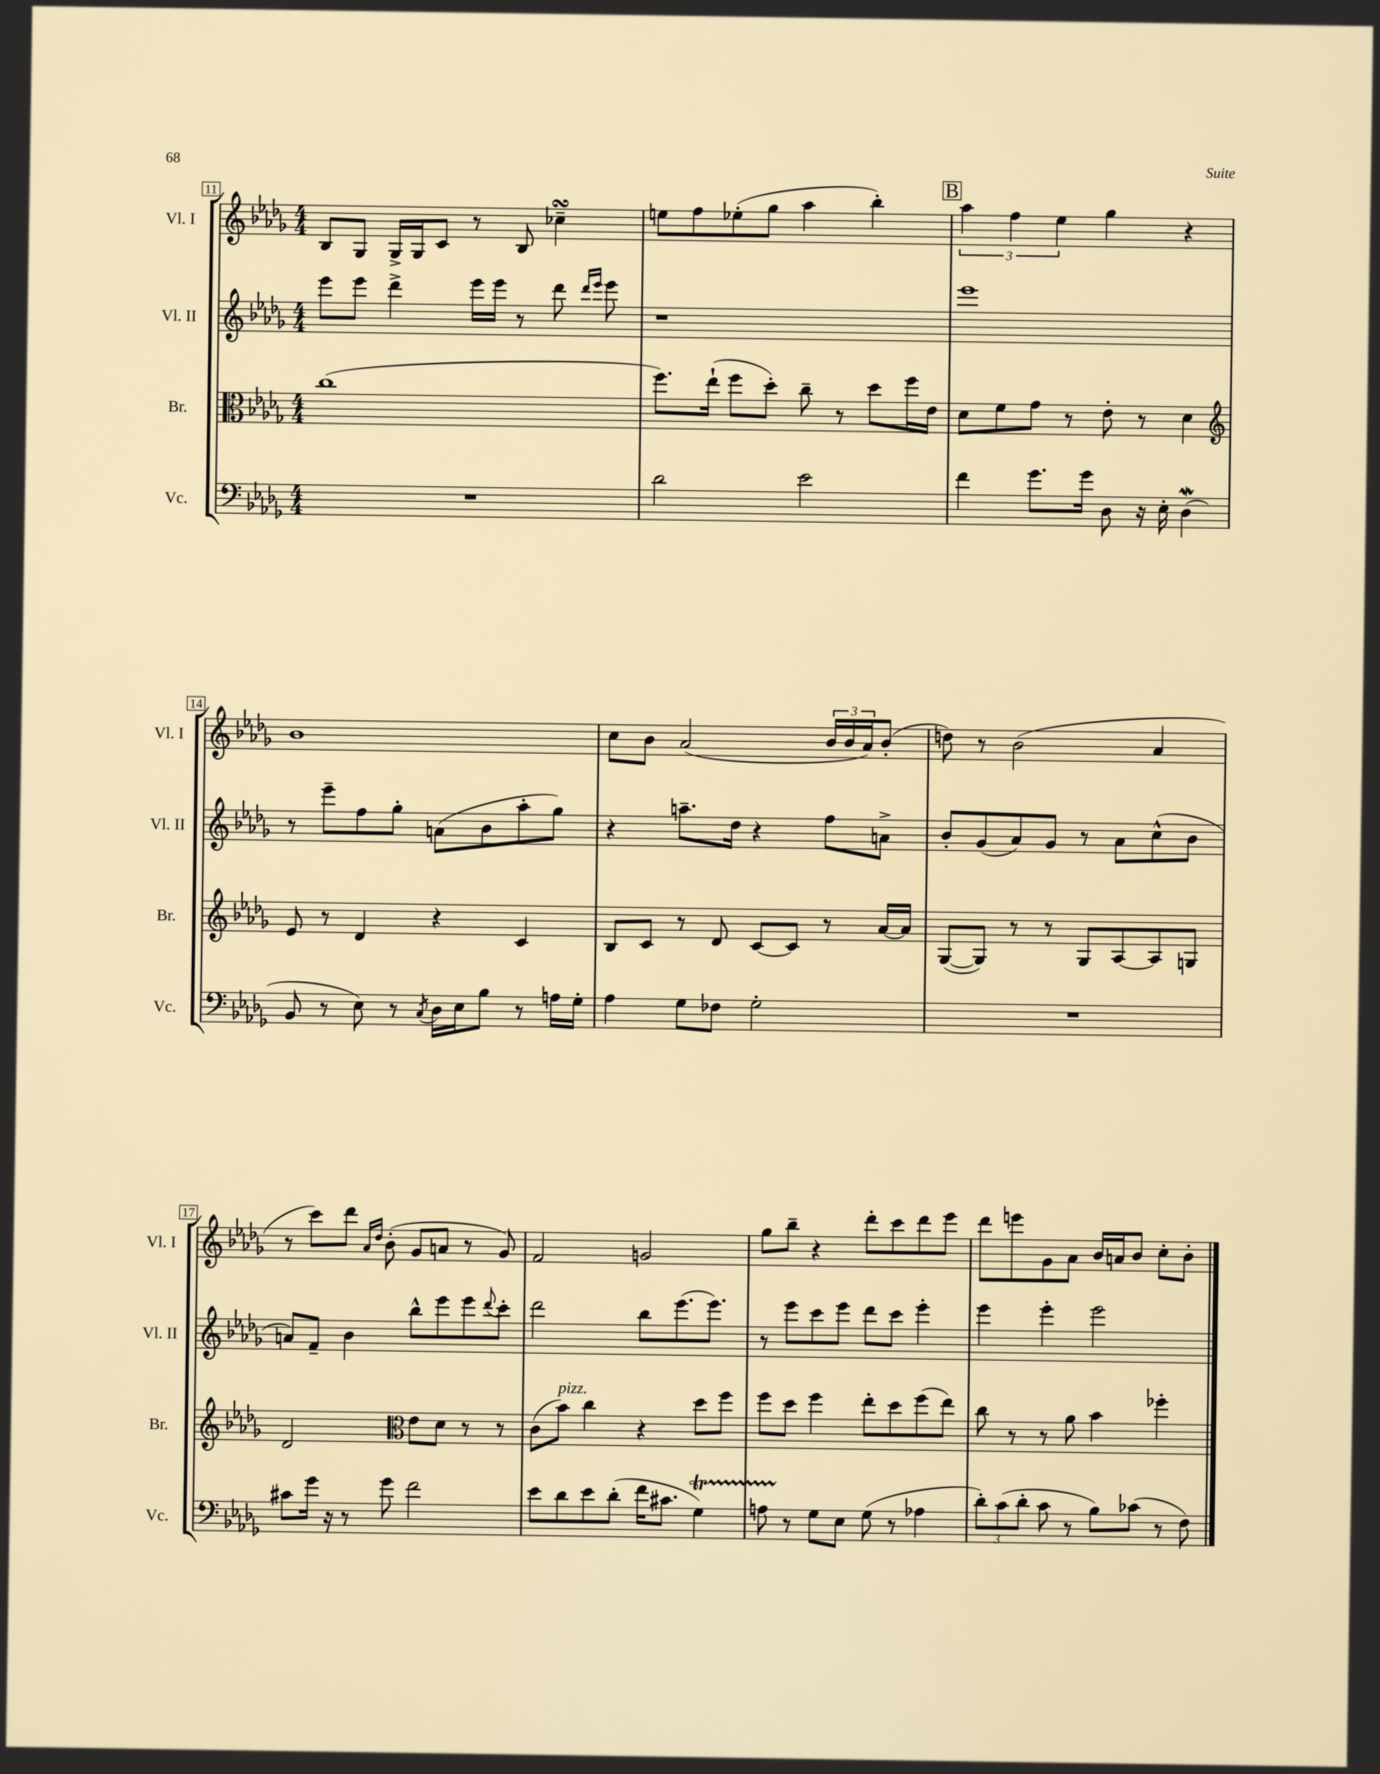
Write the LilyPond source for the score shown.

<<
\new StaffGroup <<
\new Staff = "s0" \with { instrumentName = "Vl. I" shortInstrumentName = "Vl. I" } {
    \clef treble \key des \major \numericTimeSignature \time 4/4
    bes8 ges8 ges16-> ges16 c'8 r8 bes8 ces''4--\turn |
    e''8 f''8 ees''8-.( ges''8 aes''4 bes''4-.) |
    \mark \markup { \box "B" } \tuplet 3/2 { aes''4 f''4 ees''4 } ges''4 r4 |
    bes'1 |
    c''8 bes'8 aes'2( \tuplet 3/2 { bes'16 bes'16 aes'16) } bes'8-.( |
    d''8) r8 bes'2( aes'4 |
    r8 c'''8) des'''8 \grace { aes'16 des''16 } bes'8-.( ges'8 a'8 r8 ges'8) |
    f'2 g'2 |
    ges''8 bes''8-- r4 des'''8-. c'''8 des'''8 ees'''8 |
    des'''8 e'''8 ges'8 aes'8 bes'16 a'16 bes'8 c''8-. bes'8-. \bar "|." |
}
\new Staff = "s1" \with { instrumentName = "Vl. II" shortInstrumentName = "Vl. II" } {
    \clef treble \key des \major \numericTimeSignature \time 4/4
    ees'''8 ees'''8 des'''4-> ees'''16 ees'''16 r8 des'''8 \grace { des'''16 ees'''16 } ees'''8 |
    r1 |
    \mark \markup { \box "B" } ees'''1 |
    r8 ees'''8-- f''8 ges''8-. a'8( bes'8 aes''8-. ges''8) |
    r4 a''8.-- des''16 r4 f''8 a'8-> |
    bes'8-. ges'8( aes'8) ges'8 r8 aes'8 c''8-^( bes'8 |
    a'8) f'8-- bes'4 bes''8-^ ees'''8 ees'''8 \appoggiatura { des'''8 } c'''8-. |
    des'''2 bes''8 ees'''8.( ees'''8.) |
    r8 ees'''8 c'''8 ees'''8 des'''8 c'''8 ees'''4-. |
    ees'''4 ees'''4-. ees'''2 \bar "|." |
}
\new Staff = "s2" \with { instrumentName = "Br." shortInstrumentName = "Br." } {
    \clef alto \key des \major \numericTimeSignature \time 4/4
    c''1( |
    f''8.) ees''16-!( f''8 des''8-.) c''8-- r8 des''8 f''16 ees'16 |
    \mark \markup { \box "B" } des'8 f'8 ges'8 r8 ees'8-. r8 des'4 |
    \clef treble ees'8 r8 des'4 r4 c'4 |
    bes8 c'8 r8 des'8 c'8~ c'8 r8 aes'16~ aes'16 |
    ges8~( ges8) r8 r8 ges8 aes8~ aes8 g8 |
    des'2 \clef alto ees'8 des'8 r8 r8 |
    c'8( bes'8^\markup { \italic "pizz." }) c''4 r4 des''8 f''8 |
    f''8 des''8 f''4 ees''8-. des''8 f''8( ees''8) |
    c''8 r8 r8 aes'8 bes'4 fes''4-. \bar "|." |
}
\new Staff = "s3" \with { instrumentName = "Vc." shortInstrumentName = "Vc." } {
    \clef bass \key des \major \numericTimeSignature \time 4/4
    R1 |
    des'2 ees'2 |
    \mark \markup { \box "B" } f'4 ges'8. ges'16 des8 r16 ees16-. des4\mordent( |
    bes,8 r8 ees8) r8 \acciaccatura { c8 } des16 ees16 bes8 r8 a16 ges16-. |
    aes4 ges8 fes8 ges2-. |
    R1 |
    cis'8 ges'16 r16 r8 ges'8 f'2 |
    ees'8 des'8 ees'8 des'8-.( f'16 cis'8. ges4\startTrillSpan) |
    a8 r8\stopTrillSpan ges8 ees8 ges8( r8 aes4 |
    \tuplet 3/2 { des'8-.) c'8( des'8-. } c'8 r8 bes8) ces'8( r8 f8) \bar "|." |
}
>>
>>
\layout { \context { \Score currentBarNumber = #11 \override BarNumber.stencil = #(make-stencil-boxer 0.1 0.3 ly:text-interface::print) } }
